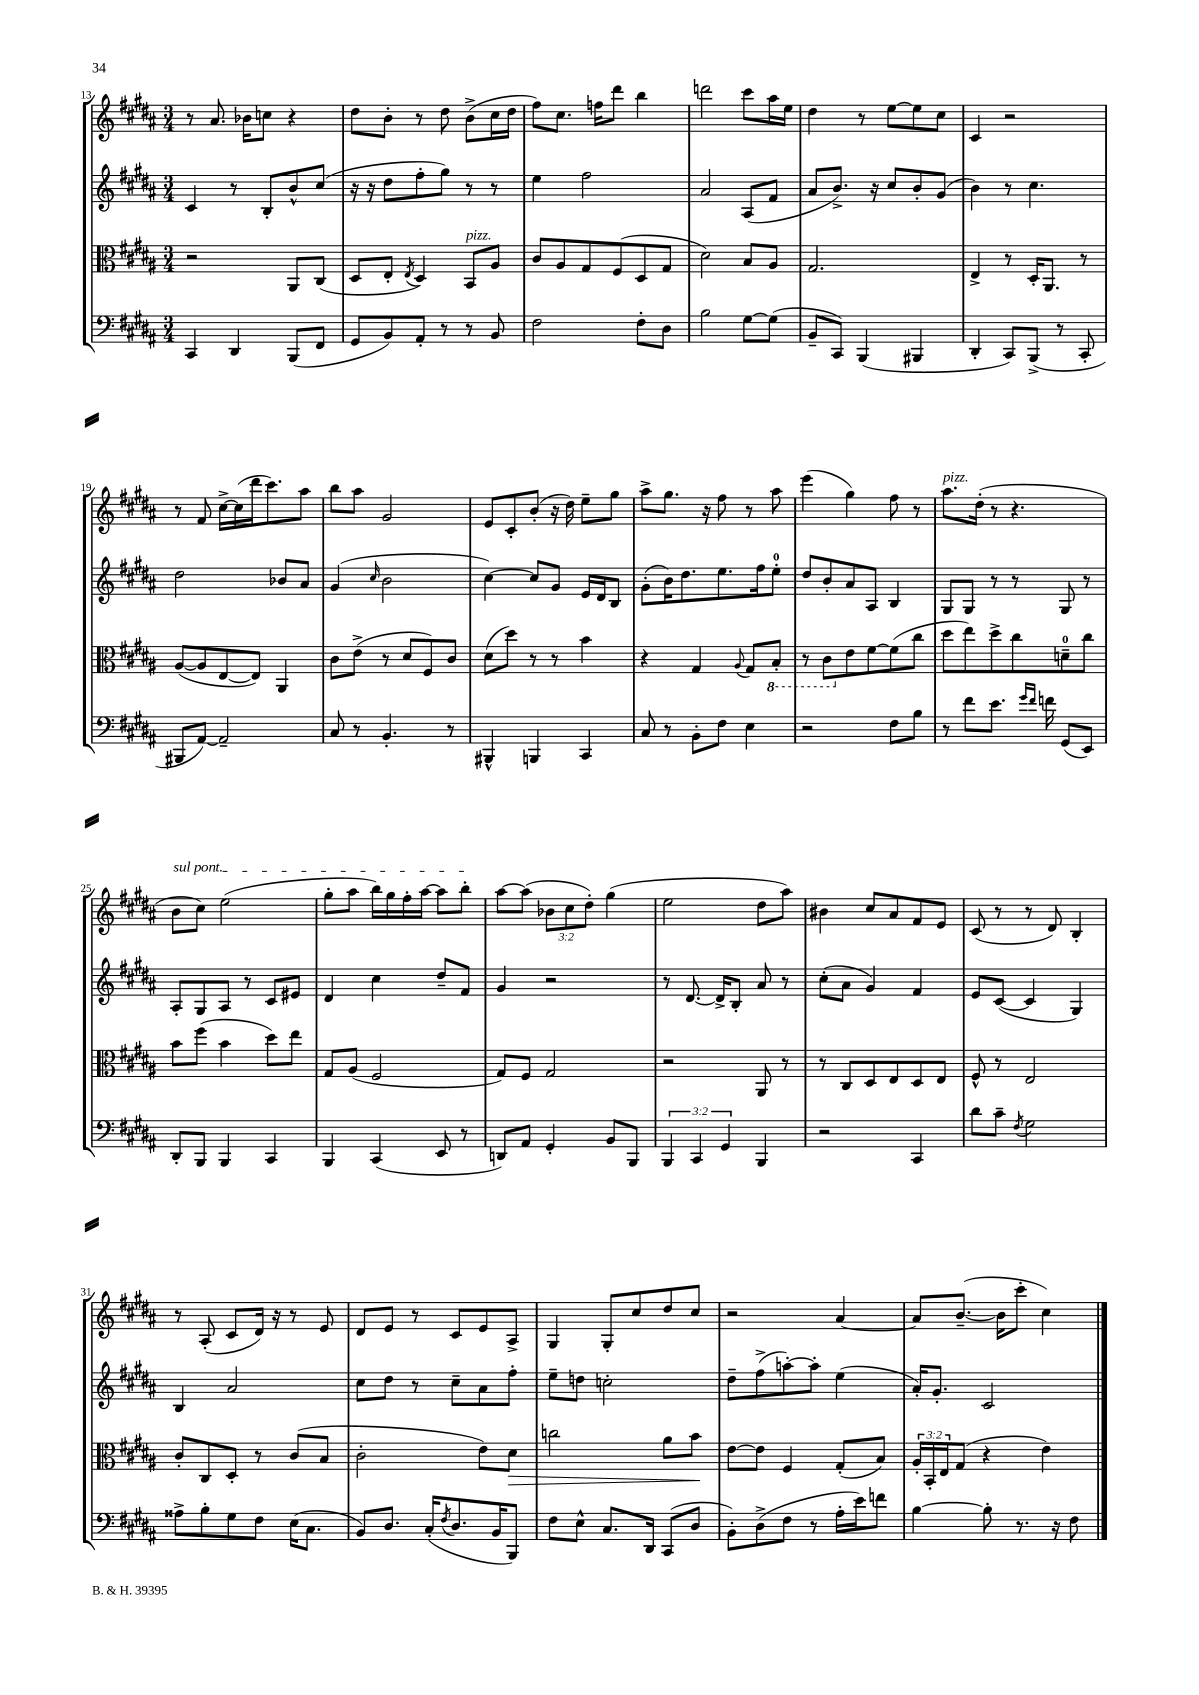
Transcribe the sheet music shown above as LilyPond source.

<<
\new StaffGroup <<
\new Staff = "s0" {
    \clef treble \key b \major \numericTimeSignature \time 3/4 \override Staff.TupletNumber.text = #tuplet-number::calc-fraction-text
    r8 ais'8. bes'16 c''8 r4 |
    dis''8 b'8-. r8 dis''8 b'8->( cis''16 dis''16 |
    fis''8) cis''8. f''16 dis'''8 b''4 |
    d'''2 cis'''8 ais''16 e''16 |
    dis''4 r8 e''8~ e''8 cis''8 |
    cis'4 r2 |
    r8 fis'8 cis''16~-> cis''16( dis'''16 cis'''8.) ais''8 |
    b''8 ais''8 gis'2 |
    e'8 cis'8-. b'8-.( r16 dis''16) e''8-- gis''8 |
    ais''8-> gis''8. r16 fis''8 r8 ais''8 |
    e'''4( gis''4) fis''8 r8 |
    ais''8.^\markup { \italic "pizz." } dis''16-.( r8 r4. |
    \once \override TextSpanner.bound-details.left.text = \markup { \italic "sul pont." } b'8\startTextSpan cis''8) e''2( |
    gis''8-. ais''8 b''16) gis''16 fis''16-. ais''16~ ais''8 b''8-.\stopTextSpan |
    ais''8~ ais''8( \tuplet 3/2 { bes'8 cis''8 dis''8-.) } gis''4( |
    e''2 dis''8 ais''8) |
    bis'4 cis''8 ais'8 fis'8 e'8 |
    cis'8( r8 r8 dis'8) b4-. |
    r8 ais8-.( cis'8 dis'16) r16 r8 e'8 |
    dis'8 e'8 r8 cis'8 e'8 ais8-> |
    gis4 gis8-. cis''8 dis''8 cis''8 |
    r2 ais'4~ |
    ais'8 b'8.~--( b'16 cis'''8-. cis''4) \bar "|." |
}
\new Staff = "s1" {
    \clef treble \key b \major \numericTimeSignature \time 3/4
    cis'4 r8 b8-. b'8-^ cis''8( |
    r16 r16 dis''8 fis''8-. gis''8) r8 r8 |
    e''4 fis''2 |
    ais'2 ais8( fis'8 |
    ais'8 b'8.->) r16 cis''8 b'8-. gis'8( |
    b'4) r8 cis''4. |
    dis''2 bes'8 ais'8 |
    gis'4( \grace { cis''16 } b'2 |
    cis''4~) cis''8 gis'8 e'16 dis'16 b8 |
    gis'8-.( b'16) dis''8. e''8. fis''16 e''8-0-. |
    dis''8 b'8-. ais'8 ais8 b4 |
    gis8 gis8 r8 r8 gis8 r8 |
    ais8-. gis8 ais8 r8 cis'8 eis'8 |
    dis'4 cis''4 dis''8-- fis'8 |
    gis'4 r2 |
    r8 dis'8.~ dis'16-> b8-. ais'8 r8 |
    cis''8-.( ais'8 gis'4) fis'4 |
    e'8 cis'8~( cis'4 gis4) |
    b4 ais'2 |
    cis''8 dis''8 r8 cis''8-- ais'8 fis''8-. |
    e''8-- d''8 c''2-. |
    dis''8-- fis''8->( a''8~-.) a''8-. e''4( |
    ais'16-.) gis'8.-. cis'2 \bar "|." |
}
\new Staff = "s2" {
    \clef alto \key b \major \numericTimeSignature \time 3/4 \override Staff.TupletNumber.text = #tuplet-number::calc-fraction-text
    r2 ais,8 cis8( |
    dis8 e8-. \acciaccatura { e8 } dis4) b,8^\markup { \italic "pizz." } ais8 |
    cis'8 ais8 gis8 fis8( dis8 gis8 |
    dis'2) b8 ais8 |
    gis2. |
    e4-> r8 dis16-. ais,8. r8 |
    ais8~( ais8 e8~ e8) ais,4 |
    cis'8 e'8->( r8 dis'8 fis8) cis'8 |
    dis'8( dis''8) r8 r8 b'4 |
    r4 gis4 \appoggiatura { ais8 } gis8 \ottava #-1 b,8-. |
    r8 cis8 \ottava #0 e'8 fis'8~ fis'8( cis''8 |
    dis''8 e''8) dis''8-> cis''8 d'8-0-- cis''8 |
    b'8 fis''8( b'4 dis''8) e''8 |
    gis8 ais8( fis2 |
    gis8) fis8 gis2 |
    r2 ais,8 r8 |
    r8 cis8 dis8 e8 dis8 e8 |
    fis8-^ r8 e2 |
    cis'8-. cis8 dis8-. r8 cis'8( b8 |
    cis'2-. e'8) dis'8\> |
    c''2 ais'8 b'8\! |
    e'8~ e'8 fis4 gis8-.( b8) |
    \tuplet 3/2 { ais16-. b,16-. e16 } gis8( r4 e'4) \bar "|." |
}
\new Staff = "s3" {
    \clef bass \key b \major \numericTimeSignature \time 3/4 \override Staff.TupletNumber.text = #tuplet-number::calc-fraction-text
    cis,4 dis,4 b,,8( fis,8 |
    gis,8 b,8) ais,8-. r8 r8 b,8 |
    fis2 fis8-. dis8 |
    b2 gis8~ gis8( |
    b,8-- cis,8) b,,4( bis,,4 |
    dis,4-. cis,8) b,,8->( r8 cis,8-. |
    bis,,8 ais,8~) ais,2-- |
    cis8 r8 b,4.-. r8 |
    bis,,4-^ b,,4 cis,4 |
    cis8 r8 b,8-. fis8 e4 |
    r2 fis8 b8 |
    r8 fis'8 e'8. \grace { gis'16 fis'16 } f'16 gis,8( e,8) |
    dis,8-. b,,8 b,,4 cis,4 |
    b,,4 cis,4( e,8 r8 |
    d,8) ais,8 gis,4-. b,8 b,,8 |
    \tuplet 3/2 { b,,4 cis,4 gis,4 } b,,4 |
    r2 cis,4 |
    dis'8 cis'8-- \acciaccatura { fis8 } gis2 |
    aisis8-> b8-. gis8 fis8 e16( cis8. |
    b,8) dis8. cis16-.( \acciaccatura { fis8 } dis8. b,16 b,,8) |
    fis8 e8-^ cis8. dis,16 cis,8( dis8 |
    b,8-.) dis8->( fis8 r8 ais16-. e'16) f'8 |
    b4~ b8-. r8. r16 fis8 \bar "|." |
}
>>
>>
\layout { \context { \Score currentBarNumber = #13 } }
